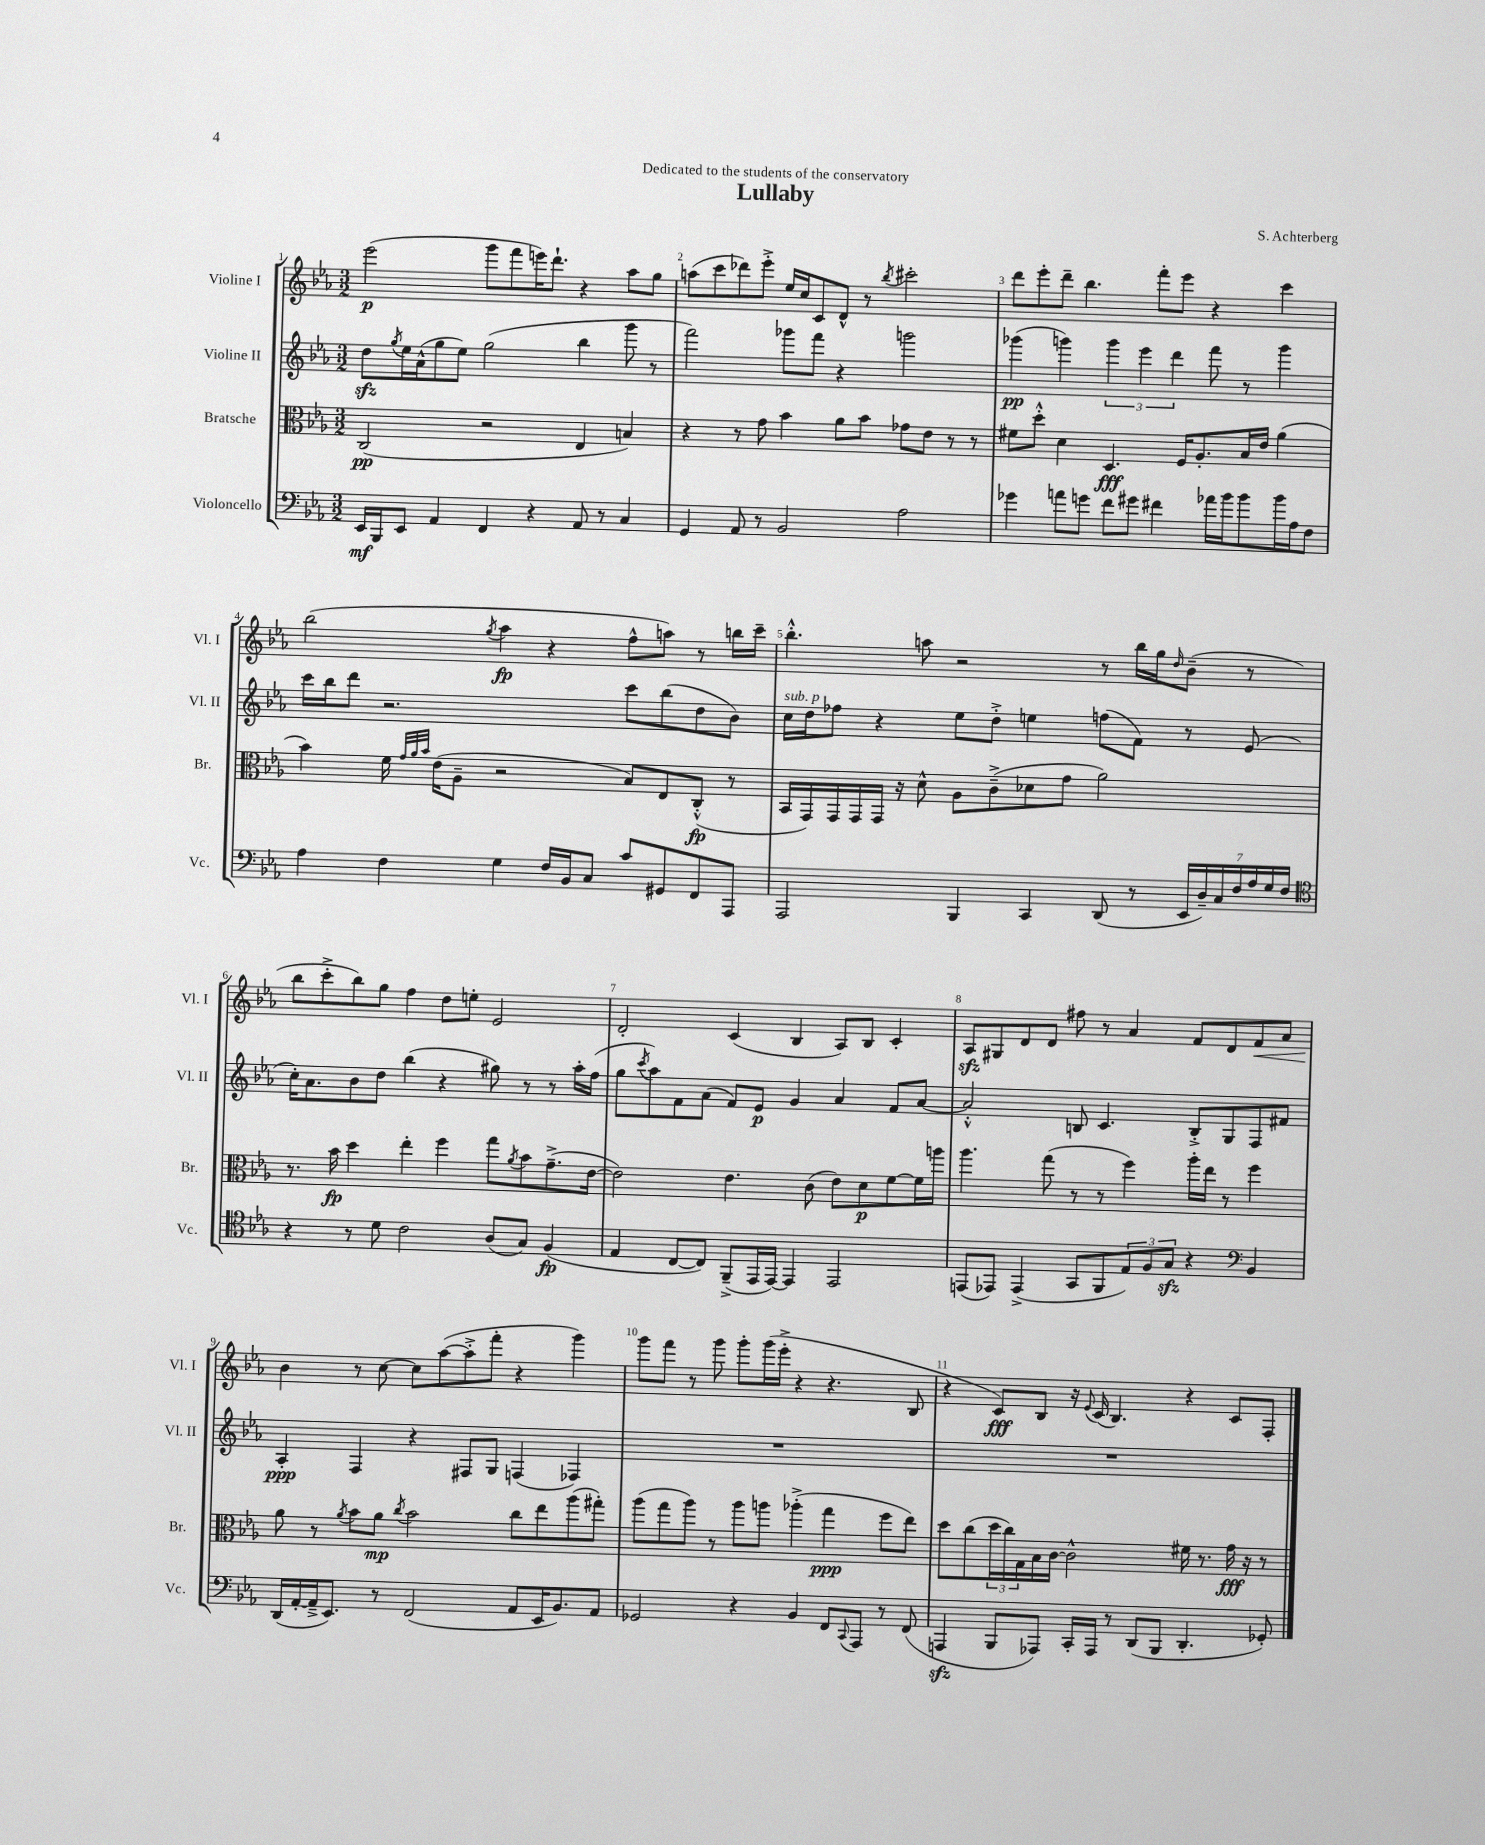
\header { title = "Lullaby" composer = "S. Achterberg" dedication = "Dedicated to the students of the conservatory" }
<<
\new StaffGroup <<
\new Staff = "s0" \with { instrumentName = "Violine I" shortInstrumentName = "Vl. I" } {
    \clef treble \key ees \major \numericTimeSignature \time 3/2
    ees'''2\p( g'''8 f'''8 e'''16) d'''8.-! r4 aes''8 g''8 |
    a''8( c'''8 des'''8) ees'''8-.-> ees''16 c''16 c'8 d'8-^ r8 \acciaccatura { bes''8 } cis'''2-. |
    d'''8 ees'''8-. d'''8-- bes''4. f'''8-. ees'''8 r4 c'''4 |
    bes''2( \acciaccatura { g''8 } aes''4\fp r4 f''8-^ a''8) r8 b''16 c'''16-- |
    bes''4.-.-^ a''8 r2 r8 bes''16 g''16 \grace { d''16 } bes'8--( r8 |
    bes''8 c'''8-.-> bes''8) g''8 f''4 d''8 e''8-. ees'2 |
    d'2-. c'4( bes4 aes8) bes8 c'4-. |
    aes8\sfz gis8 d'8 d'8 fis''8 r8 aes'4 f'8 d'8 f'8\< aes'8 |
    bes'4\! r8 c''8~ c''8 aes''8~( aes''8-.-> f'''8-. r4 g'''4) |
    g'''8 f'''8 r8 g'''8 g'''8-. g'''16( ees'''16-.-> r4 r4. bes8 |
    r4 c'8\fff) bes8 r16 \appoggiatura { ees'8 } c'16( bes4.) r4 c'8 f8-. \bar "|." |
}
\new Staff = "s1" \with { instrumentName = "Violine II" shortInstrumentName = "Vl. II" } {
    \clef treble \key ees \major \numericTimeSignature \time 3/2
    d''8\sfz \acciaccatura { g''8 } ees''16 aes'16-^( g''8 ees''8) g''2( bes''4 g'''8 r8 |
    f'''2) ges'''8 f'''8 r4 g'''2 |
    ges'''4\pp( g'''4) \tuplet 3/2 { g'''4 ees'''4 d'''4 } f'''8 r8 g'''4 |
    c'''16 bes''16 d'''8 r2. c'''8 bes''8( d''8 bes'8) |
    c''16^\markup { \italic "sub. p" } d''16 fes''8 r4 ees''8 d''8-.-> e''4 f''8( f'8) r8 ees'8( |
    c''16-.) aes'8. bes'8 d''8 bes''4( r4 gis''8) r8 r8 aes''16-. f''16( |
    g''8 \acciaccatura { c'''8 } aes''8) f'8 aes'8( f'8) ees'8\p g'4 aes'4 f'8 aes'8~ |
    aes'2-.-^ b8 c'4. b8-.-> g8 f8 fis'8 |
    aes4-.\ppp f4 r4 fis8 g8 f4( fes4) |
    R1. |
    R1. \bar "|." |
}
\new Staff = "s2" \with { instrumentName = "Bratsche" shortInstrumentName = "Br." } {
    \clef alto \key ees \major \numericTimeSignature \time 3/2
    c2\pp( r2 ees4 b4) |
    r4 r8 g'8 bes'4 aes'8 bes'8 ges'8 ees'8 r8 r8 |
    fis'8 d''8-.-^ d'4 d4.\fff f16 aes8.-. bes16 ees'16 aes'4( |
    bes'4) f'16 \grace { g'32 aes'32 bes'32 } ees'16( aes8-- r2 bes8) ees8 c8-.-^\fp( r8 |
    bes,16 g,16) g,16 g,16 g,16 r16 d'8-^ aes8 c'8--->( des'8 g'8 aes'2) |
    r8. bes'16\fp d''4 ees''4-. f''4 g''8 \acciaccatura { aes'8 } bes'8 g'8.--->( ees'16~ |
    ees'2) ees'4. c'8( ees'8) d'8\p f'8~ f'16 a''16 |
    aes''4. g''8( r8 r8 f''4) aes''16-. ees''16 r8 f''4 |
    aes'8 r8 \acciaccatura { aes'8 } bes'8 aes'8\mp \acciaccatura { c''8 } bes'2 c''8 ees''8 aes''8( gis''8-.) |
    aes''8( g''8 aes''8) r8 aes''8 a''8 aes''4-.->( g''4\ppp f''8 ees''8) |
    d''8 c''8( \tuplet 3/2 { d''16 c''16) g16 } bes16 c'16~ c'2-^ fis'16 r8. g'16\fff r16 r8 \bar "|." |
}
\new Staff = "s3" \with { instrumentName = "Violoncello" shortInstrumentName = "Vc." } {
    \clef bass \key ees \major \numericTimeSignature \time 3/2
    ees,16\mf bes,,16 ees,8 aes,4 f,4 r4 aes,8 r8 c4 |
    g,4 aes,8 r8 bes,2 aes2 |
    ges'4 a'8 g'8 f'8 gis'8 fis'4 aes'16 bes'16 bes'8 bes'16 aes16 f8 |
    aes4 f4 g4 f16 bes,16 c8 c'8 gis,8 f,8 aes,,8 |
    aes,,2 bes,,4 c,4 d,8( r8 \tuplet 7/4 { ees,16 d16--) c16 f16 aes16 g16 f16 } |
    \clef tenor r4 r8 d'8 c'2 aes8( g8) f4\fp( |
    ees4 c8~ c8) f,8--->( ees,16 ees,16~) ees,4 ees,2 |
    e,8( ees,8) ees,4->( g,8 f,8 \tuplet 3/2 { ees8) f8 g8\sfz } r4 \clef bass bes,4 |
    d,16( aes,16~-. aes,16---> ees,8.) r8 f,2( aes,8 ees,16 bes,8.) aes,8 |
    ges,2 r4 bes,4 f,8 \appoggiatura { c,8 } aes,,8 r8 f,8( |
    a,,4\sfz bes,,8 aes,,8) c,16-. aes,,16 r8 d,8( bes,,8 d,4.-. ges,8-.) \bar "|." |
}
>>
>>
\layout { \context { \Score \override BarNumber.break-visibility = ##(#f #t #t) barNumberVisibility = #all-bar-numbers-visible } }
